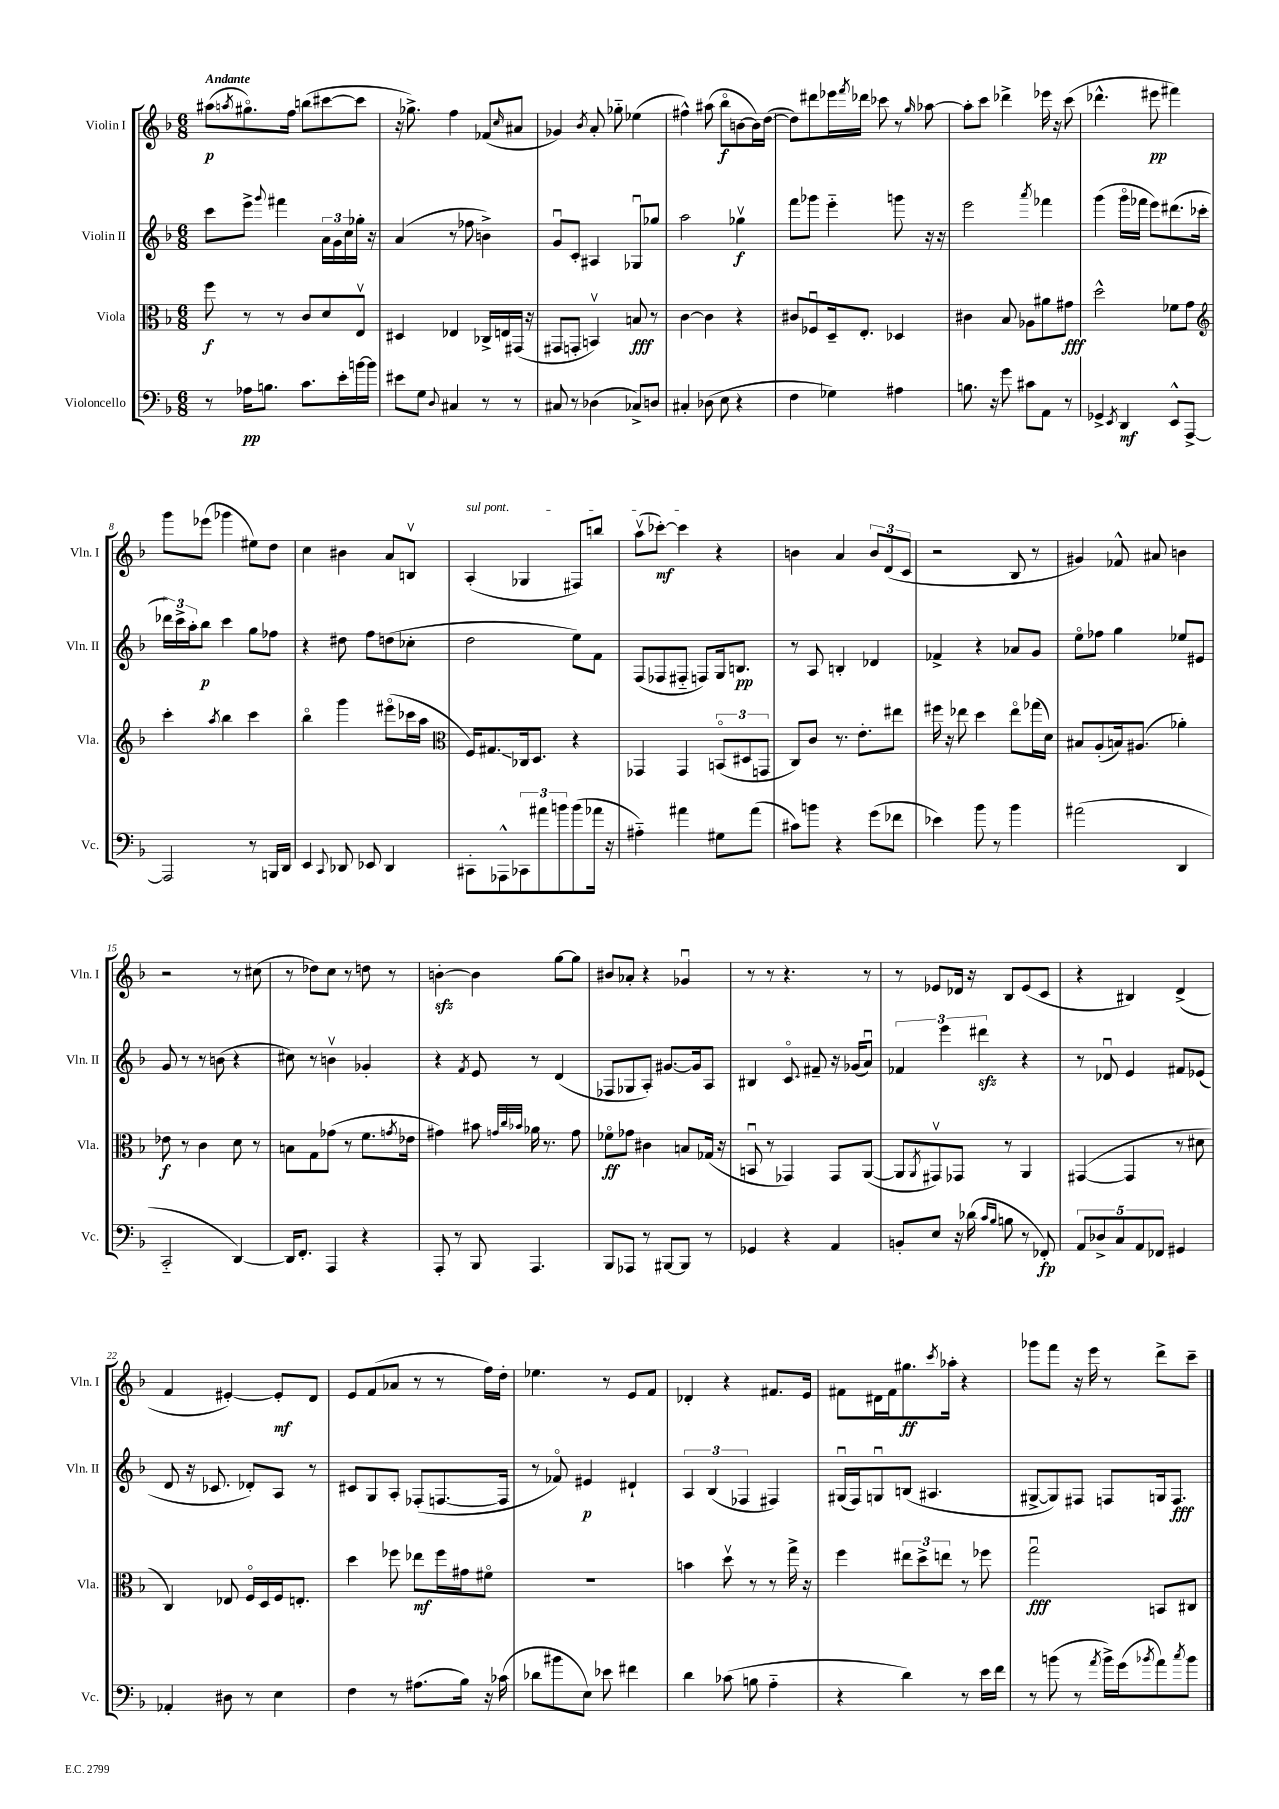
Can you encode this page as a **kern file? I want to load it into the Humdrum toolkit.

**kern	**kern	**kern	**kern
*staff4	*staff3	*staff2	*staff1
*clefF4	*clefC3	*clefG2	*clefG2
*k[b-]	*k[b-]	*k[b-]	*k[b-]
*M6/8	*M6/8	*M6/8	*M6/8
8r	8ff	8ccc	(8aa#
.	.	.	8qaa
16A-	8r	8eee^	8.gg#o)
8.B	.	.	.
.	.	8qqggg	.
.	8r	4fff#	.
.	.	.	16ff
8.c	8c	.	(8bb
.	8d	24a	[8ccc#
.	.	24g	.
16e'	.	.	.
.	.	24cc	.
[16b	8Ev	16gg-'	8ccc#]
16b]	.	16r	.
=	=	=	=
8e#	4D#	(4a	16r
.	.	.	8.gg-^)
8G	.	.	.
8qqD	.	.	.
4C#	4E-	8r	4ff
.	.	8ff-	.
8r	16C-^	4b^)	(8f-
.	16E	.	.
.	.	.	16qqcc
8r	(16GG#	.	8a#
.	16r	.	.
=	=	=	=
8C#	8GG#	8gu	4g-)
8r	8GG'	8c'	.
.	.	.	8qb-
(4D-	4BBv)	4A#	8a'
.	.	.	8gg-'~
8C-^)	8B	8G-u	(4ee-
8D	8r	8gg-	.
=	=	=	=
4C#'	[4c	2aa	4ff#^^)
(8D-	4c]	.	(8aa#
8E	.	.	8bb-o
4r	4r	4gg-v	[8b
.	.	.	16b])
.	.	.	([16dd
=	=	=	=
4F	8c#	8fff	8dd])
.	8F-u	8ggg-	8ddd#
4G-)	16D~	4eee'~	16eee-
.	.	.	8qfff
.	8.E'	.	16ddd-
.	.	.	8ccc-
4A#	4D-	8ggg	8r
.	.	.	16qqgg
.	.	16r	[8aa-
.	.	16r	.
=	=	=	=
8.B	4c#	2eee	8aa-']
.	.	.	8ccc
16r	.	.	.
8g	8B-	.	4ddd-^
8c#	8A-	.	.
.	.	8qaaa	.
8AA	8a#	4fff-	16eee-
.	.	.	16r
8r	8g#	.	(8ccc
=	=	=	=
4GG-^	2dd^^	(4ggg	4.ddd-^^
8qEE	.	.	.
4DD	.	16gggo	.
.	.	16fff-	.
.	.	8eee)	8eee#
8EE^^	8f-	(8.ddd#	4fff#)
[8AAA^	8g	.	.
.	.	16ccc-'	.
=	=	=	=
*	*clefG2	*	*
2AAA]	4ccc'	24ddd-)	8ggg
.	.	24ccc^	.
.	.	24aa'	.
.	.	8bb-	(8eee-
.	8qaa	.	.
.	4bb-	4ccc	4ggg-
8r	4ccc	8gg	8ee#)
16BBB	.	8ff-	8dd
16DD	.	.	.
=	=	=	=
4EE	4bb-o	4r	4cc
8qqCC	.	.	.
8DD-	4ggg	8dd#	4b#
8EE-	.	8ff	.
4DD-	(8eee#o	(8dd	8a
.	16ccc-	8cc-'	8Bv
.	16aa	.	.
=	=	=	=
*	*clefC3	*	*
8CC#'	16F)	2dd	(4A'
.	8.G#	.	.
8AAA-^^	.	.	.
12CC-	16C-	.	4G-
.	8.D	.	.
12a#	.	.	.
12b	.	.	.
(8b	4r	8ee)	8F#)
16a-	.	8f	8bb
16r	.	.	.
=	=	=	=
4A#'~)	4GG-	(8F	(8aav
.	.	8F-	[8ccc-')
4a#	4GG-	8F#'~	4ccc-]
.	.	8F)	.
8G#	(12BBo	16G	4r
.	.	8.B	.
.	12D#	.	.
(8a#	.	.	.
.	12GG	.	.
=	=	=	=
8c#)	8C)	8r	4b
8b	8c	8A	.
4r	8.r	4B'	4a
.	8.e'	.	.
(8g	.	4d-	12b
.	.	.	(12d
8f-	8ee#	.	.
.	.	.	12c
=	=	=	=
4e-)	16ff#	4f-^	2r
.	16r	.	.
.	8ee-	.	.
8b-	4dd	4r	.
8r	.	.	.
4b-	8ee-o	8a-	8B-
.	(16gg-	8g	8r
.	16d)	.	.
=	=	=	=
(2a#	8B#	8eeo	4g#)
.	(8A'	8ff-	.
.	16B)	4gg	8f-^^
.	(8.A#	.	.
.	.	.	8a#
4DD	4a-')	8ee-	4b
.	.	8e#	.
=	=	=	=
2CC'~	8e-	8g	2r
.	8r	8r	.
.	4c	8r	.
.	.	(8b	.
[4DD)	8d	4r	8r
.	8r	.	(8cc#
=	=	=	=
16DD]	8B	8cc#)	8r
8.FF'	.	.	.
.	8G	8r	8dd-)
4AAA	(8g-	4bv	8cc
.	8r	.	8r
4r	8.f	4g-'	8dd
.	.	.	8r
.	8qg	.	.
.	16e-	.	.
=	=	=	=
8AAA'	4g#)	4r	[4b'
8r	.	.	.
.	.	8qf	.
8BBB-	8b#	8e	4b]
.	32qqg	.	.
.	32qqcc	.	.
.	32qqb-	.	.
4.AAA	16a-	8r	.
.	8.r	.	.
.	.	(4d	[8gg
.	8g	.	8gg]
=	=	=	=
8BBB-	8f-o	8F-	8b#
8AAA-	8g-	8G-	8a-'
8r	4c#	8A')	4r
[8BBB#	.	[8.g#	.
8BBB#]	8B	.	4g-u
.	.	16g#]	.
8r	(16G-	8A	.
.	16r	.	.
=	=	=	=
4GG-	8BBu	4B#	8r
.	8r	.	8r
4r	4GG-)	8co	4.r
.	.	8f#~	.
4AA	8GG-	16r	.
.	.	(16g-	.
.	([8AA	8au)	8r
=	=	=	=
8BB'	8AA]	6f-	8r
.	8qAA	.	.
8E	8GG#v)	.	8e-
.	.	6eee	.
16r	8GG-	.	16d-
(16d-	.	.	16r
.	.	6ddd#	.
16qqc	.	.	.
16qqB-	.	.	.
8B	8r	.	8B-
8r	4AA	4r	(8e-
8FF-')	.	.	8c
=	=	=	=
10AA	([4GG#	8r	4r
10D-^	.	.	.
.	.	8d-u	.
10C	.	.	.
.	4GG#]	4e	4B#)
10AA	.	.	.
10FF-	.	.	.
4GG#	8r	8f#	(4d^
.	8d#	(8e-	.
=	=	=	=
4AA-'	4C)	8d	4f
.	.	16r	.
.	.	8.c-	.
8D#	8E-	.	[4e#')
8r	16Fo	8d-')	.
.	16D	.	.
4E	16F	8A	8e#']
.	8.E'	.	.
.	.	8r	8d
=	=	=	=
4F	4dd	8c#	8e
.	.	8G	(8f
8r	8ff-	8A'	8a-
(8.A#	8ee-	(8F-'	8r
.	16ff-	[8.F	8r
16B-)	16g#	.	.
16r	8f#o	.	16ff)
(16c-	.	16F]	16dd'
=	=	=	=
8d-	2.r	8r	4.ee-
8b#	.	8f-o)	.
8E)	.	4e#	.
8e-	.	.	8r
4f#	.	4d#`	8e
.	.	.	8f
=	=	=	=
4d	4b	6A	4d-'
.	.	(6B-	.
(8c-	8ddv	.	4r
.	.	6F-	.
8B	8r	.	.
4A'~	8r	4F#)	8.f#
.	16gg^	.	.
.	16r	.	16e
=	=	=	=
4r	4ff	(16G#u	8f#
.	.	16F)	.
.	.	8Gu	16d#
.	.	.	16f#
4d)	12ee#	(8B	8.gg#
.	12dd^	.	.
.	.	4.A#	.
.	12ee	.	.
.	.	.	8qccc
.	.	.	16aa-'
8r	8r	.	4r
16e	8ff-	.	.
16f	.	.	.
=	=	=	=
8r	2ggu	[8G#^	8ggg-
(8b	.	8G#])	8fff
8r	.	8F#	16r
.	.	.	16eee
8qa	.	.	.
16b^)	.	8F	8r
(16g	.	.	.
8qb-	.	.	.
8a)	8BB	16G	8ddd^
.	.	8.F	.
8qcc	.	.	.
8b-	8C#	.	8ccc~
==	==	==	==
*-	*-	*-	*-
